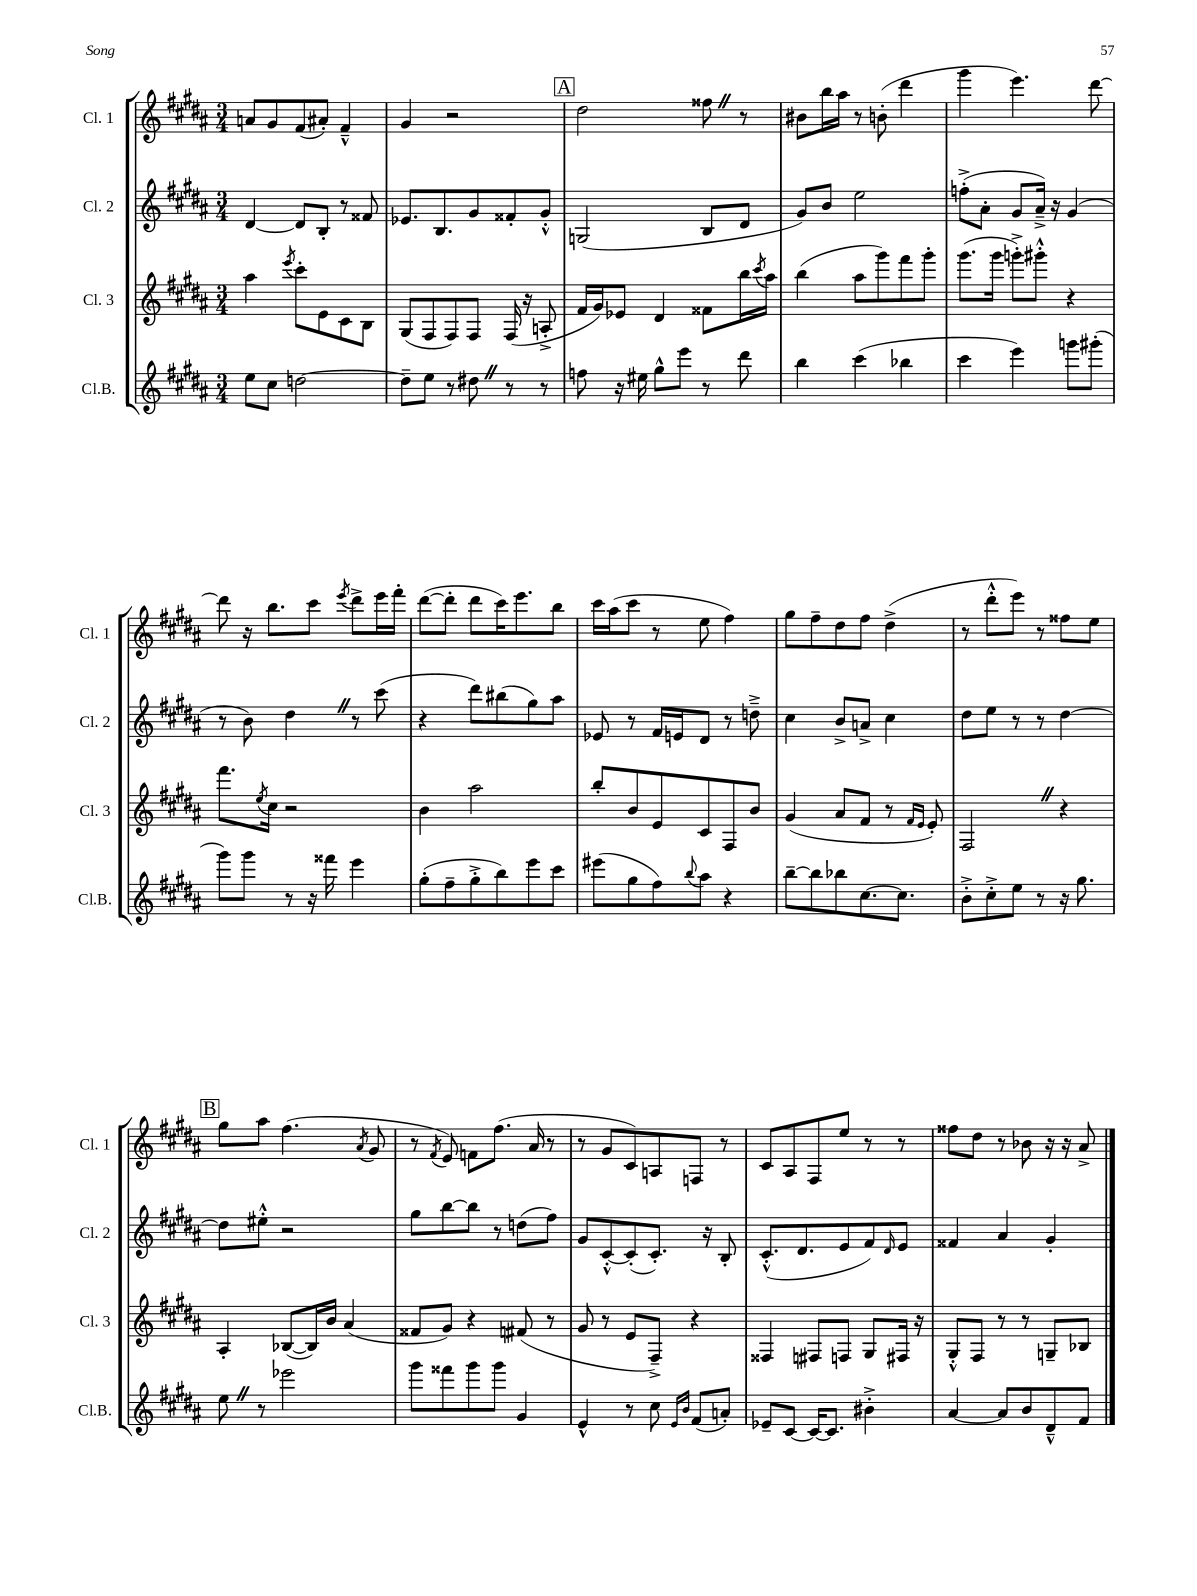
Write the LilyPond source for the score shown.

<<
\new StaffGroup <<
\new Staff = "s0" \with { instrumentName = "Cl. 1" shortInstrumentName = "Cl. 1" } {
    \clef treble \key b \major \numericTimeSignature \time 3/4
    a'8 gis'8 fis'8( ais'8-.) fis'4---^ |
    gis'4 r2 |
    \mark \markup { \box "A" } dis''2 fisis''8 \once \override BreathingSign.text = \markup { \musicglyph "scripts.caesura.straight" } \breathe r8 |
    bis'8 b''16 ais''16 r8 b'8-.( dis'''4 |
    gis'''4 e'''4.) dis'''8~ |
    dis'''8 r16 b''8. cis'''8 \acciaccatura { e'''8 } dis'''8-> e'''16 fis'''16-. |
    dis'''8~( dis'''8-. dis'''8 cis'''16) e'''8. b''8 |
    cis'''16 ais''16( cis'''8 r8 e''8 fis''4) |
    gis''8 fis''8-- dis''8 fis''8 dis''4->( |
    r8 dis'''8-.-^ e'''8) r8 fisis''8 e''8 |
    \mark \markup { \box "B" } gis''8 ais''8 fis''4.( \acciaccatura { ais'8 } gis'8 |
    r8 \acciaccatura { fis'8 } e'8) f'8 fis''8.( ais'16 r8 |
    r8 gis'8 cis'8) a8 f8 r8 |
    cis'8 ais8 fis8 e''8 r8 r8 |
    fisis''8 dis''8 r8 bes'8 r16 r16 ais'8-> \bar "|." |
}
\new Staff = "s1" \with { instrumentName = "Cl. 2" shortInstrumentName = "Cl. 2" } {
    \clef treble \key b \major \numericTimeSignature \time 3/4
    dis'4~ dis'8 b8-. r8 fisis'8 |
    ees'8. b8. gis'8 fisis'8-. gis'8-.-^ |
    \mark \markup { \box "A" } g2( b8 dis'8 |
    gis'8) b'8 e''2 |
    f''8-.->( ais'8-. gis'8 ais'16--->) r16 gis'4( |
    r8 b'8) dis''4 \once \override BreathingSign.text = \markup { \musicglyph "scripts.caesura.straight" } \breathe r8 cis'''8( |
    r4 dis'''8) bis''8( gis''8) ais''8 |
    ees'8 r8 fis'16 e'16 dis'8 r8 d''8---> |
    cis''4 b'8-> a'8-> cis''4 |
    dis''8 e''8 r8 r8 dis''4~ |
    \mark \markup { \box "B" } dis''8 eis''8-.-^ r2 |
    gis''8 b''8~ b''8 r8 d''8( fis''8) |
    gis'8 cis'8~-.-^ cis'8-.( cis'8.-.) r16 b8-. |
    cis'8.-.-^( dis'8. e'8 fis'8) \grace { dis'16 } e'8 |
    fisis'4 ais'4 gis'4-. \bar "|." |
}
\new Staff = "s2" \with { instrumentName = "Cl. 3" shortInstrumentName = "Cl. 3" } {
    \clef treble \key b \major \numericTimeSignature \time 3/4
    ais''4 \acciaccatura { e'''8 } cis'''8-. e'8 cis'8 b8 |
    gis8( fis8 fis8) fis8 fis16( r16 a8-.-> |
    \mark \markup { \box "A" } fis'16 gis'16) ees'8 dis'4 fisis'8 b''16 \acciaccatura { cis'''8 } ais''16 |
    b''4( ais''8 gis'''8) fis'''8 gis'''8-. |
    gis'''8.( gis'''16 g'''8-.->) gis'''8-.-^ r4 |
    fis'''8. \acciaccatura { e''8 } cis''16 r2 |
    b'4 ais''2 |
    b''8-. b'8 e'8 cis'8 fis8 b'8 |
    gis'4( ais'8 fis'8 r8 \grace { fis'16 e'16 } e'8-.) |
    fis2 \once \override BreathingSign.text = \markup { \musicglyph "scripts.caesura.straight" } \breathe r4 |
    \mark \markup { \box "B" } ais4-. bes8~( bes16) b'16 ais'4( |
    fisis'8 gis'8) r4 fis'8( r8 |
    gis'8 r8 e'8 fis8--->) r4 |
    fisis4 fis8 f8 gis8 fis16 r16 |
    gis8-.-^ fis8 r8 r8 g8-- bes8 \bar "|." |
}
\new Staff = "s3" \with { instrumentName = "Cl.B." shortInstrumentName = "Cl.B." } {
    \clef treble \key b \major \numericTimeSignature \time 3/4
    e''8 cis''8 d''2~ |
    d''8-- e''8 r8 dis''8 \once \override BreathingSign.text = \markup { \musicglyph "scripts.caesura.straight" } \breathe r8 r8 |
    \mark \markup { \box "A" } f''8 r16 eis''16 gis''8-^ e'''8 r8 dis'''8 |
    b''4 cis'''4( bes''4 |
    cis'''4 e'''4) g'''8 gis'''8-.( |
    gis'''8) gis'''8 r8 r16 fisis'''16 e'''4 |
    gis''8-.( fis''8-- gis''8-.-> b''8) e'''8 cis'''8 |
    eis'''8( gis''8 fis''8) \appoggiatura { b''8 } ais''8 r4 |
    b''8~-- b''8 bes''8 cis''8.~ cis''8. |
    b'8-.-> cis''8-.-> e''8 r8 r16 gis''8. |
    \mark \markup { \box "B" } e''8 \once \override BreathingSign.text = \markup { \musicglyph "scripts.caesura.straight" } \breathe r8 ees'''2 |
    gis'''8 fisis'''8 gis'''8 gis'''8 gis'4 |
    e'4-^ r8 cis''8 \grace { e'16 b'16 } fis'8( a'8-.) |
    ees'8-- cis'8~ cis'16~ cis'8. bis'4-.-> |
    ais'4~ ais'8 b'8 dis'8---^ fis'8 \bar "|." |
}
>>
>>
\layout { \context { \Score \remove "Bar_number_engraver" } }
